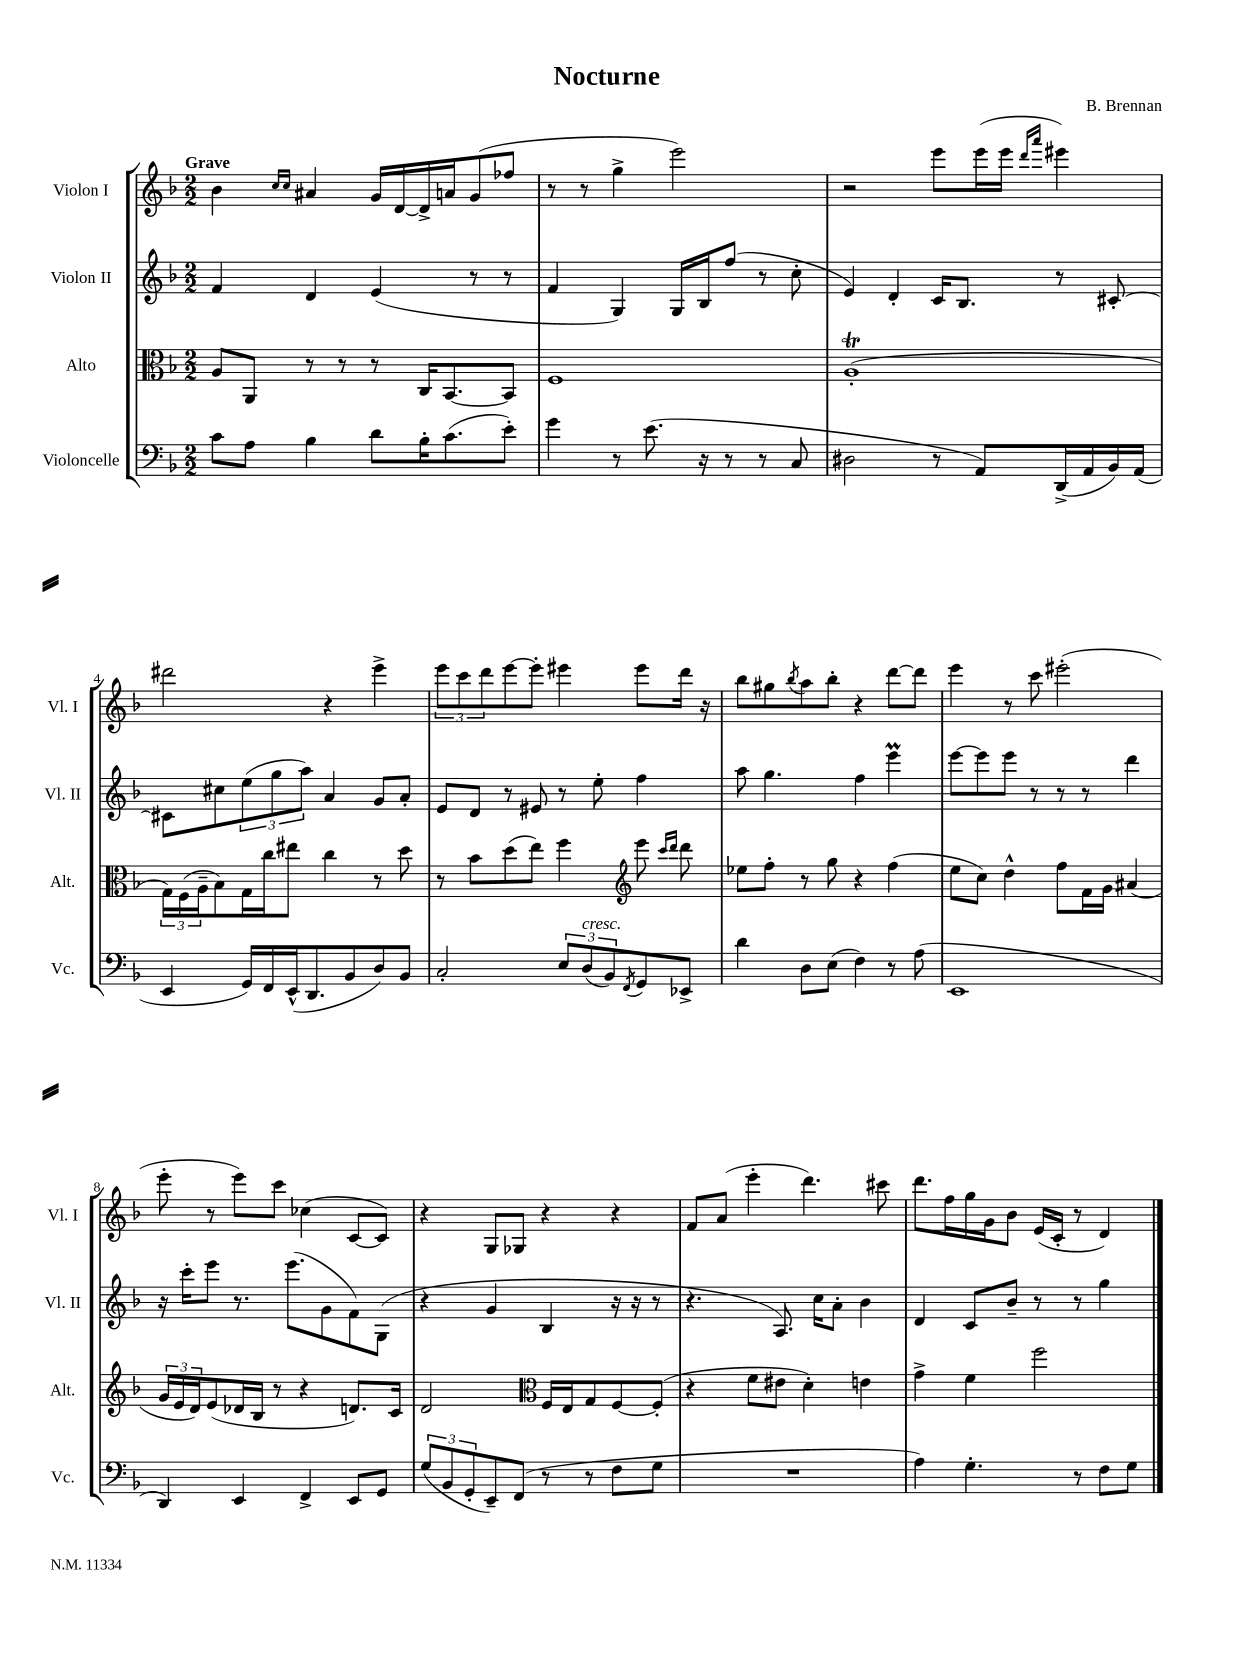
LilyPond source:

\header { title = "Nocturne" composer = "B. Brennan" }
<<
\new StaffGroup <<
\new Staff = "s0" \with { instrumentName = "Violon I" shortInstrumentName = "Vl. I" } {
    \clef treble \key f \major \numericTimeSignature \time 2/2 \tempo "Grave"
    bes'4 \grace { c''16 c''16 } ais'4 g'16 d'16~ d'16-> a'16 g'8( fes''8 |
    r8 r8 g''4-> e'''2) |
    r2 e'''8 e'''16( e'''16 \grace { d'''16 a'''16 } eis'''4) |
    dis'''2 r4 e'''4-> |
    \tuplet 3/2 { e'''8 c'''8 d'''8 } e'''8~ e'''8-. eis'''4 eis'''8 d'''16 r16 |
    bes''8 gis''8 \acciaccatura { bes''8 } a''8 bes''8-. r4 d'''8~ d'''8 |
    e'''4 r8 c'''8 eis'''2-.( |
    e'''8-. r8 e'''8) c'''8 ces''4( c'8~ c'8) |
    r4 g8 ges8 r4 r4 |
    f'8 a'8( e'''4-. d'''4.) cis'''8 |
    d'''8. f''16 g''16 g'16 bes'8 e'16( c'16-. r8 d'4) \bar "|." |
}
\new Staff = "s1" \with { instrumentName = "Violon II" shortInstrumentName = "Vl. II" } {
    \clef treble \key f \major \numericTimeSignature \time 2/2
    f'4 d'4 e'4( r8 r8 |
    f'4 g4) g16 bes16 f''8( r8 c''8-. |
    e'4) d'4-. c'16 bes8. r8 cis'8~-. |
    cis'8 cis''8 \tuplet 3/2 { e''8( g''8 a''8) } a'4 g'8 a'8-. |
    e'8 d'8 r8 eis'8 r8 e''8-. f''4 |
    a''8 g''4. f''4 e'''4\prall |
    e'''8~ e'''8 e'''8 r8 r8 r8 d'''4 |
    r16 c'''16-. e'''8 r8. e'''8.( g'8 f'8) g8( |
    r4 g'4 bes4 r16 r16 r8 |
    r4. a8.) c''16 a'8-. bes'4 |
    d'4 c'8 bes'8-- r8 r8 g''4 \bar "|." |
}
\new Staff = "s2" \with { instrumentName = "Alto" shortInstrumentName = "Alt." } {
    \clef alto \key f \major \numericTimeSignature \time 2/2
    a8 a,8 r8 r8 r8 c16 bes,8.~ bes,8 |
    f1 |
    a1-.\trill( |
    \tuplet 3/2 { g16) f16( a16-- } bes8) g16 c''16 eis''8 c''4 r8 d''8 |
    r8 bes'8 d''8( e''8) f''4 \clef treble e'''8 \grace { c'''16 d'''16 } d'''8 |
    ees''8 f''8-. r8 g''8 r4 f''4( |
    e''8 c''8) d''4-^ f''8 f'16 g'16 ais'4( |
    \tuplet 3/2 { g'16 e'16 d'16) } e'8( des'16 bes16 r8 r4 d'8.) c'16 |
    d'2 \clef alto f16 e16 g8 f8~ f8-.( |
    r4 f'8 eis'8 d'4-.) e'4 |
    g'4-> f'4 f''2 \bar "|." |
}
\new Staff = "s3" \with { instrumentName = "Violoncelle" shortInstrumentName = "Vc." } {
    \clef bass \key f \major \numericTimeSignature \time 2/2
    c'8 a8 bes4 d'8 bes16-. c'8.( e'8-.) |
    g'4 r8 e'8.( r16 r8 r8 c8 |
    dis2 r8 a,8) d,16->( a,16 bes,16) a,16( |
    e,4 g,16) f,16 e,16-^( d,8. bes,8 d8) bes,8 |
    c2-. \tuplet 3/2 { e8 d8^\markup { \italic "cresc." }( bes,8) } \acciaccatura { f,8 } g,8 ees,8-> |
    d'4 d8 e8( f4) r8 a8( |
    e,1 |
    d,4) e,4 f,4-> e,8 g,8 |
    \tuplet 3/2 { g8( bes,8 g,8-. } e,8--) f,8( r8 r8 f8 g8 |
    R1 |
    a4) g4.-. r8 f8 g8 \bar "|." |
}
>>
>>
